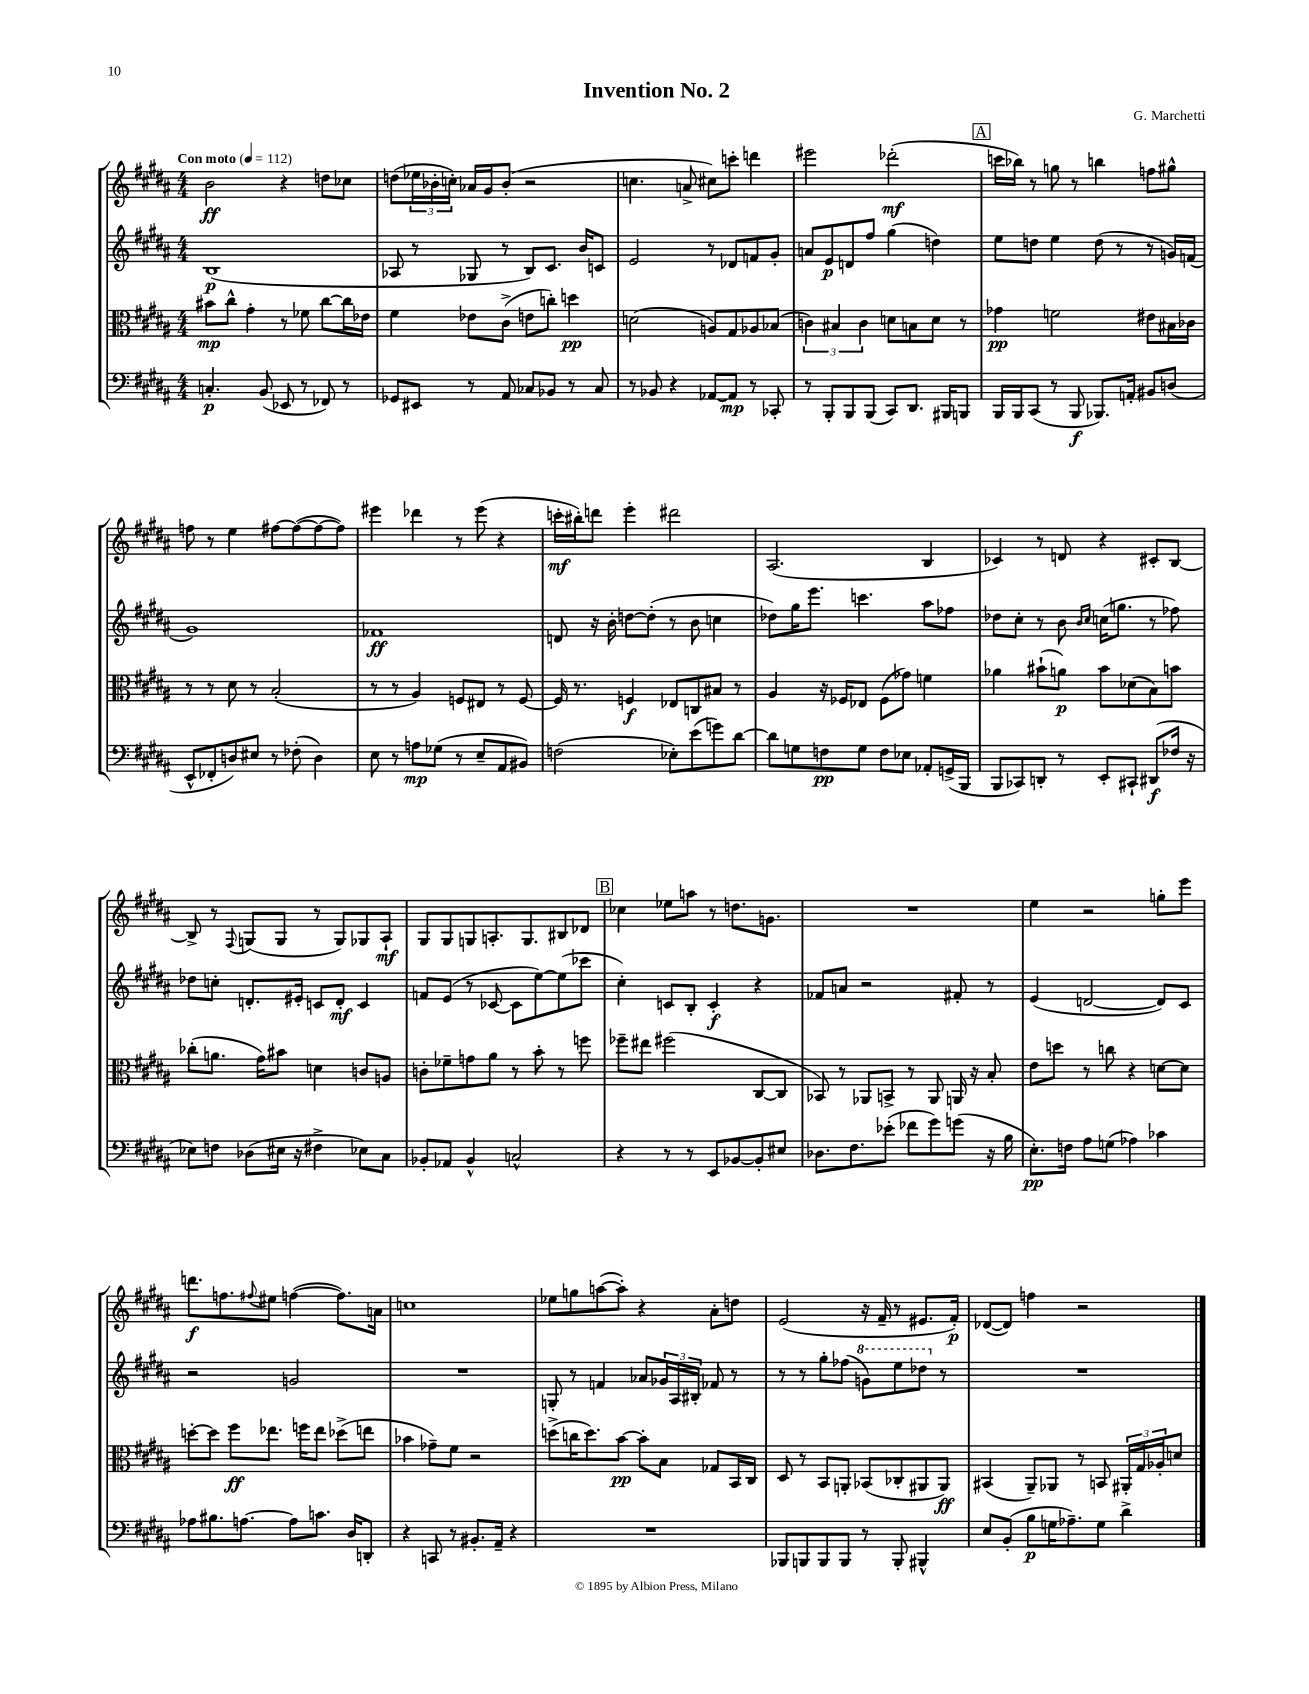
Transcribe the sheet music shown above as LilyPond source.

\header { title = "Invention No. 2" composer = "G. Marchetti" }
<<
\new StaffGroup <<
\new Staff = "s0" {
    \clef treble \key b \major \numericTimeSignature \time 4/4 \tempo "Con moto" 4 = 112
    b'2\ff r4 d''8 ces''8 |
    d''8( \tuplet 3/2 { ees''16 bes'16-. c''16-.) } aes'16 gis'16 bes'8-.( r2 |
    c''4. a'8-> cis''8) c'''8-. d'''4 |
    eis'''2 des'''2-.\mf( |
    \mark \markup { \box "A" } c'''16 bes''16) r8 g''8 r8 b''4 f''8 gis''8-^ |
    f''8 r8 e''4 fis''8~ fis''8~( fis''8~ fis''8) |
    eis'''4 des'''4 r8 eis'''8( r4 |
    c'''16-.\mf bis''16-.) d'''8 e'''4-. dis'''2 |
    ais2.( b4 |
    ces'4) r8 d'8 r4 cis'8-. b8~ |
    b8-> r8 \appoggiatura { fis8 } g8( g8 r8 g8) ges8 ais8-!\mf |
    gis8 gis8 g8 a8.-. g8. bis8 des'8 |
    \mark \markup { \box "B" } ces''4 ees''8 a''8 r8 d''8. g'8. |
    R1 |
    e''4 r2 g''8-. e'''8 |
    d'''8.\f f''8. \appoggiatura { fis''8 } eis''8 f''4~( f''8.) a'16 |
    c''1 |
    ees''8 g''8 a''8~( a''8-.) r4 ais'8-. d''8 |
    e'2( r16 fis'16-- r8 eis'8. fis'16-.\p) |
    des'8~( des'8) f''4 r2 \bar "|." |
}
\new Staff = "s1" {
    \clef treble \key b \major \numericTimeSignature \time 4/4
    b1\p( |
    aes8 r8 ges8 r8 b8) cis'8. b'16 c'8 |
    e'2 r8 des'8 f'8 gis'8-. |
    a'8 e'8\p d'8 fis''8 gis''4( d''4) |
    \mark \markup { \box "A" } e''8 d''8 e''4 d''8( r8 r8 g'16) f'16( |
    gis'1) |
    fes'1\ff |
    d'8 r16 b'16-. d''8~ d''8-.( r8 b'8 c''4 |
    des''8) gis''16 e'''8. c'''4. ais''8 fes''8 |
    des''8 cis''8-. r8 b'8 \grace { b'16 cis''16 } c''16( g''8. r8 fes''8) |
    des''8 c''8-. d'8.-. eis'16-. c'8 d'8-.\mf c'4 |
    f'8 e'8( r8 ces'8~ ces'8 e''8~) e''8( ces'''8 |
    \mark \markup { \box "B" } cis''4-.) c'8 b8-. c'4-.\f r4 |
    fes'8 a'8 r2 fis'8-. r8 |
    e'4( d'2~ d'8) cis'8 |
    r2 g'2 |
    R1 |
    g8-. r8 f'4 aes'8 \tuplet 3/2 { ges'16 ais16 bis16-. } fes'8 r8 |
    r8 r8 gis''8-. fes''8( \ottava #1 g''8) e'''8 des'''8 \ottava #0 r8 |
    R1 \bar "|." |
}
\new Staff = "s2" {
    \clef alto \key b \major \numericTimeSignature \time 4/4
    bis'8\mp cis''8-^ gis'4-. r8 fes'8 cis''8~ cis''16 ees'16 |
    fis'4 ees'8 cis'8->( e'8 c''8-.) d''4\pp |
    d'2( a8) gis8 aes8 bes8( |
    \tuplet 3/2 { c'4) bis4 c'4 } d'8 b8 d'8 r8 |
    \mark \markup { \box "A" } ges'4\pp f'2 eis'8 bis16 ces'16 |
    r8 r8 dis'8 r8 b2-.( |
    r8 r8 ais4) f8 eis8 r8 f8~ |
    f16 r8. f4\f ees8 c8 bis8 r8 |
    ais4 r16 fes16 ees8 fes8( ges'8) f'4 |
    aes'4 bis'8-!( a'8\p) bis'8 des'8( b8) b'8 |
    ces''8-.( a'8. gis'16) bis'8 d'4 c'8 a8 |
    c'8-. fes'8-- g'8 ais'8 r8 b'8-. r8 f''8 |
    \mark \markup { \box "B" } fes''8-- eis''8 fis''2( cis8~ cis8 |
    bes,8) r8 aes,8 b,8-> r8 aes,8 a,16 r16 b8-. |
    e'8 d''8 r8 c''8 r4 d'8~ d'8 |
    d''8~-. d''8 fis''8\ff ees''8. f''16 ees''8 des''8->( e''8 |
    bes'4 ges'8--) fis'8 r2 |
    d''8->( c''16 d''8.) b'8~\pp b'8-. b8 ges8 b,16 cis16 |
    dis8 r8 b,8 a,8-. bes,8( ces8-. ais,8 ais,8\ff) |
    bis,4( ais,8--) aes,8 r8 b,8 \tuplet 3/2 { ais,16-. gis16 aes16-. } d'8 \bar "|." |
}
\new Staff = "s3" {
    \clef bass \key b \major \numericTimeSignature \time 4/4
    c4.-.\p b,8( ees,8 r8 fes,8) r8 |
    ges,8 eis,8 r8 ais,8 ces8 bes,8 r8 ces8 |
    r8 bes,8 r4 aes,8~ aes,8\mp r8 ces,8-. |
    r8 b,,8-. b,,8 b,,8( cis,8) dis,8. bis,,16 b,,8 |
    \mark \markup { \box "A" } b,,16 b,,16 cis,8( r8 b,,8\f bes,,8.) a,16-. bis,8 d8( |
    e,8-^ fes,8-. d8) eis8 r8 fes8-.( d4) |
    e8 r8 a8\mp ges8( r8 e8-- ais,8 bis,8) |
    f2( ees8-.) e'8( g'8) dis'8~ |
    dis'8 g8 f8\pp g8 f8 ees8 aes,8-. g,16->( b,,16 |
    b,,8 ces,8) d,8-. r8 e,8-. cis,8-! dis,8\f( fes16 r16 |
    ees8) f8 des8( eis16 r16 fis4-> ees8) cis8 |
    bes,8-. aes,8 bes,4-^ c2-^ |
    \mark \markup { \box "B" } r4 r8 r8 e,8 bes,8~ bes,8-. eis8 |
    des8. fis8. ees'8-.( fes'8 gis'8) g'8( r16 b16 |
    e8.-.\pp) f16 ais8 g8( aes4) ces'4 |
    aes8 bis8. a8.~ a8 c'8. dis16 d,8-. |
    r4 c,8 r8 bis,8.-. ais,16-- r4 |
    R1 |
    bes,,8 b,,8 b,,8 b,,8 r8 b,,8-. bis,,4-^ |
    e8 b,8-.( b8\p g16 aes8.--) g8 dis'4-> \bar "|." |
}
>>
>>
\layout { \context { \Score \remove "Bar_number_engraver" } }
